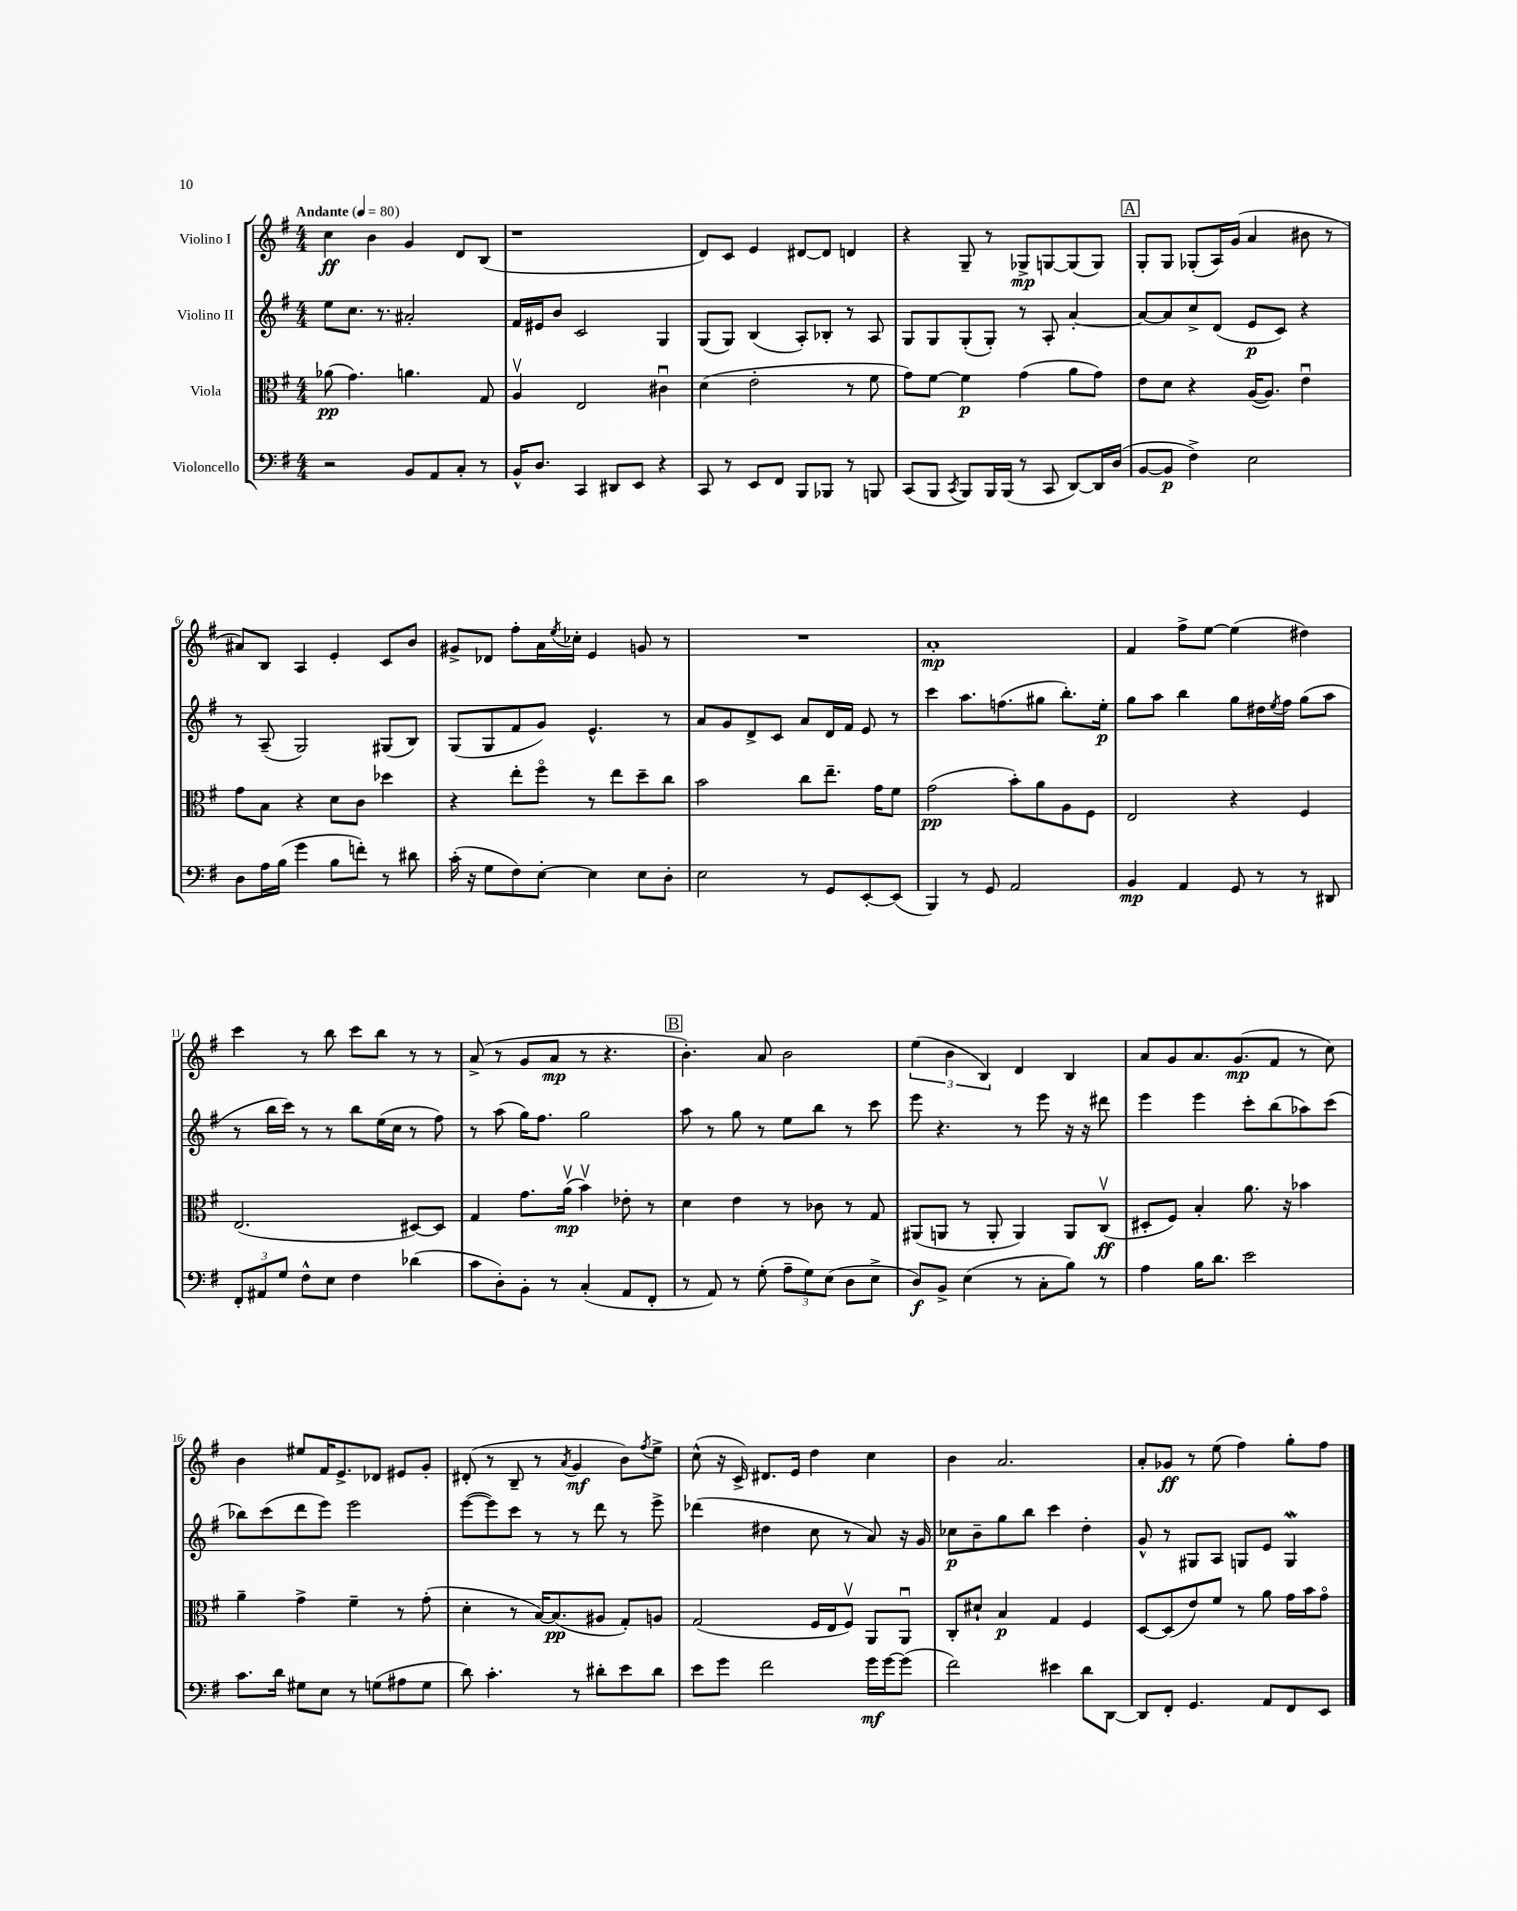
<<
\new StaffGroup <<
\new Staff = "s0" \with { instrumentName = "Violino I" } {
    \clef treble \key g \major \numericTimeSignature \time 4/4 \tempo "Andante" 4 = 80
    c''4\ff b'4 g'4 d'8 b8( |
    r1 |
    d'8) c'8 e'4 dis'8~ dis'8 d'4 |
    r4 g8-- r8 ges8->\mp g8~ g8( g8) |
    \mark \markup { \box "A" } g8-. g8 ges8-.( a16) g'16( a'4 bis'8 r8 |
    ais'8) b8 a4 e'4-. c'8 b'8 |
    gis'8-> des'8 fis''8-. a'16 \acciaccatura { e''8 } ces''16-. e'4 g'8 r8 |
    R1 |
    a'1-.\mp |
    fis'4 fis''8-> e''8~ e''4( dis''4) |
    c'''4 r8 b''8 c'''8 b''8 r8 r8 |
    a'8->( r8 g'8 a'8\mp r8 r4. |
    \mark \markup { \box "B" } b'4.-.) a'8 b'2 |
    \tuplet 3/2 { e''4( b'4 b4) } d'4 b4 |
    a'8 g'8 a'8. g'8.\mp( fis'8 r8 c''8) |
    b'4 eis''8 fis'16 e'8.-> des'8 eis'8 g'8-. |
    dis'8-.( r8 b8-- r8 \acciaccatura { a'8 } g'4\mf b'8) \acciaccatura { fis''8 } e''8-> |
    c''8-^( r16 c'16->) dis'8. e'16 d''4 c''4 |
    b'4 a'2. |
    a'8-. ges'8\ff r8 e''8( fis''4) g''8-. fis''8 \bar "|." |
}
\new Staff = "s1" \with { instrumentName = "Violino II" } {
    \clef treble \key g \major \numericTimeSignature \time 4/4
    e''8 c''8. r8. ais'2-. |
    fis'16 eis'16 b'8 c'2 g4 |
    g8( g8) b4( a8-.) bes8-. r8 a8 |
    g8 g8 g8-.( g8-.) r8 a8-. a'4~-. |
    \mark \markup { \box "A" } a'8~ a'8 c''8-> d'8( e'8\p c'8) r4 |
    r8 a8--( g2) gis8( b8) |
    g8( g8 fis'8 g'8) e'4.-^ r8 |
    a'8 g'8 d'8-> c'8 a'8 d'16 fis'16 e'8 r8 |
    c'''4 a''8. f''8.( gis''8 b''8.-.) e''16-.\p |
    g''8 a''8 b''4 g''8 dis''16 \acciaccatura { e''8 } fis''16 g''8( a''8 |
    r8 b''16 c'''16) r8 r8 b''8 e''16( c''16 r8 fis''8) |
    r8 a''8( g''16) fis''8. g''2 |
    \mark \markup { \box "B" } a''8 r8 g''8 r8 e''8 b''8 r8 c'''8 |
    e'''8 r4. r8 e'''8 r16 r16 dis'''8 |
    e'''4 e'''4 c'''8-. b''8( aes''8) c'''8( |
    bes''8) c'''8( d'''8 e'''8) e'''2 |
    e'''8~( e'''8) c'''8 r8 r8 d'''8 r8 e'''8-> |
    des'''4( dis''4 c''8 r8 a'8) r16 g'16 |
    ces''8\p b'8-- g''8 b''8 c'''4 d''4-. |
    g'8-^ r8 gis8 a8 g8 e'8 g4\mordent \bar "|." |
}
\new Staff = "s2" \with { instrumentName = "Viola" } {
    \clef alto \key g \major \numericTimeSignature \time 4/4
    aes'8\pp( g'4.) a'4. g8 |
    a4\upbow e2 cis'4\downbow |
    d'4( e'2-. r8 fis'8 |
    g'8) fis'8~ fis'4\p g'4( a'8 g'8) |
    \mark \markup { \box "A" } e'8 d'8 r4 a16~( a8.) e'4\downbow |
    g'8 b8 r4 d'8 c'8 des''4 |
    r4 e''8-. fis''8\flageolet r8 e''8 d''8-- c''8 |
    b'2 c''8 e''8.-- g'16 fis'8 |
    g'2\pp( b'8-.) a'8 a8 fis8 |
    e2 r4 fis4 |
    e2.( dis8~) dis8 |
    g4 g'8. a'16\upbow\mp( b'4\upbow) ees'8-. r8 |
    \mark \markup { \box "B" } d'4 e'4 r8 ces'8 r8 g8 |
    ais,8( a,8 r8 a,8-. a,4) a,8 c8\upbow\ff( |
    dis8-. fis8) b4-. a'8. r16 bes'4 |
    a'4-- g'4-> fis'4-- r8 g'8-.( |
    d'4-. r8 b16~) b8.\pp( ais8 g8-.) a8 |
    g2( fis16 e16 fis8\upbow) a,8 a,8\downbow |
    c8-. dis'8-! b4\p g4 fis4 |
    d8~ d8( e'8) fis'8 r8 a'8 g'16 b'16 g'8\flageolet \bar "|." |
}
\new Staff = "s3" \with { instrumentName = "Violoncello" } {
    \clef bass \key g \major \numericTimeSignature \time 4/4
    r2 b,8 a,8 c8-. r8 |
    b,16-^ d8. c,4 dis,8 e,8 r4 |
    c,8 r8 e,8 fis,8 b,,8 bes,,8 r8 b,,8 |
    c,8( b,,8 \acciaccatura { c,8 } b,,8) b,,16 b,,16( r8 c,8 d,8~) d,16 d16( |
    \mark \markup { \box "A" } b,8~ b,8\p fis4->) e2 |
    d8 a16 b16( g'4 b8 f'8-.) r8 dis'8 |
    c'16-.( r16 g8 fis8) e8~-. e4 e8 d8-. |
    e2 r8 g,8 e,8~-. e,8( |
    b,,4) r8 g,8 a,2 |
    b,4\mp a,4 g,8 r8 r8 dis,8 |
    \tuplet 3/2 { fis,8-. ais,8 g8 } fis8-^ e8 fis4 des'4( |
    c'8 d8-.) b,8-. r8 c4-.( a,8 fis,8-. |
    \mark \markup { \box "B" } r8 a,8) r8 g8-.( \tuplet 3/2 { a8-- g8) e8( } d8 e8-> |
    d8\f) b,8-> e4( r8 c8-. b8) r8 |
    a4 b16 d'8. e'2 |
    c'8. d'16 gis8 e8 r8 g8( ais8 g8 |
    d'8) c'4.-. r8 dis'8-. e'8 dis'8 |
    e'8 g'8 fis'2 g'16\mf g'16~ g'8( |
    fis'2) eis'4 d'8 d,8~ |
    d,8 fis,8-. g,4. a,8 fis,8 e,8 \bar "|." |
}
>>
>>
